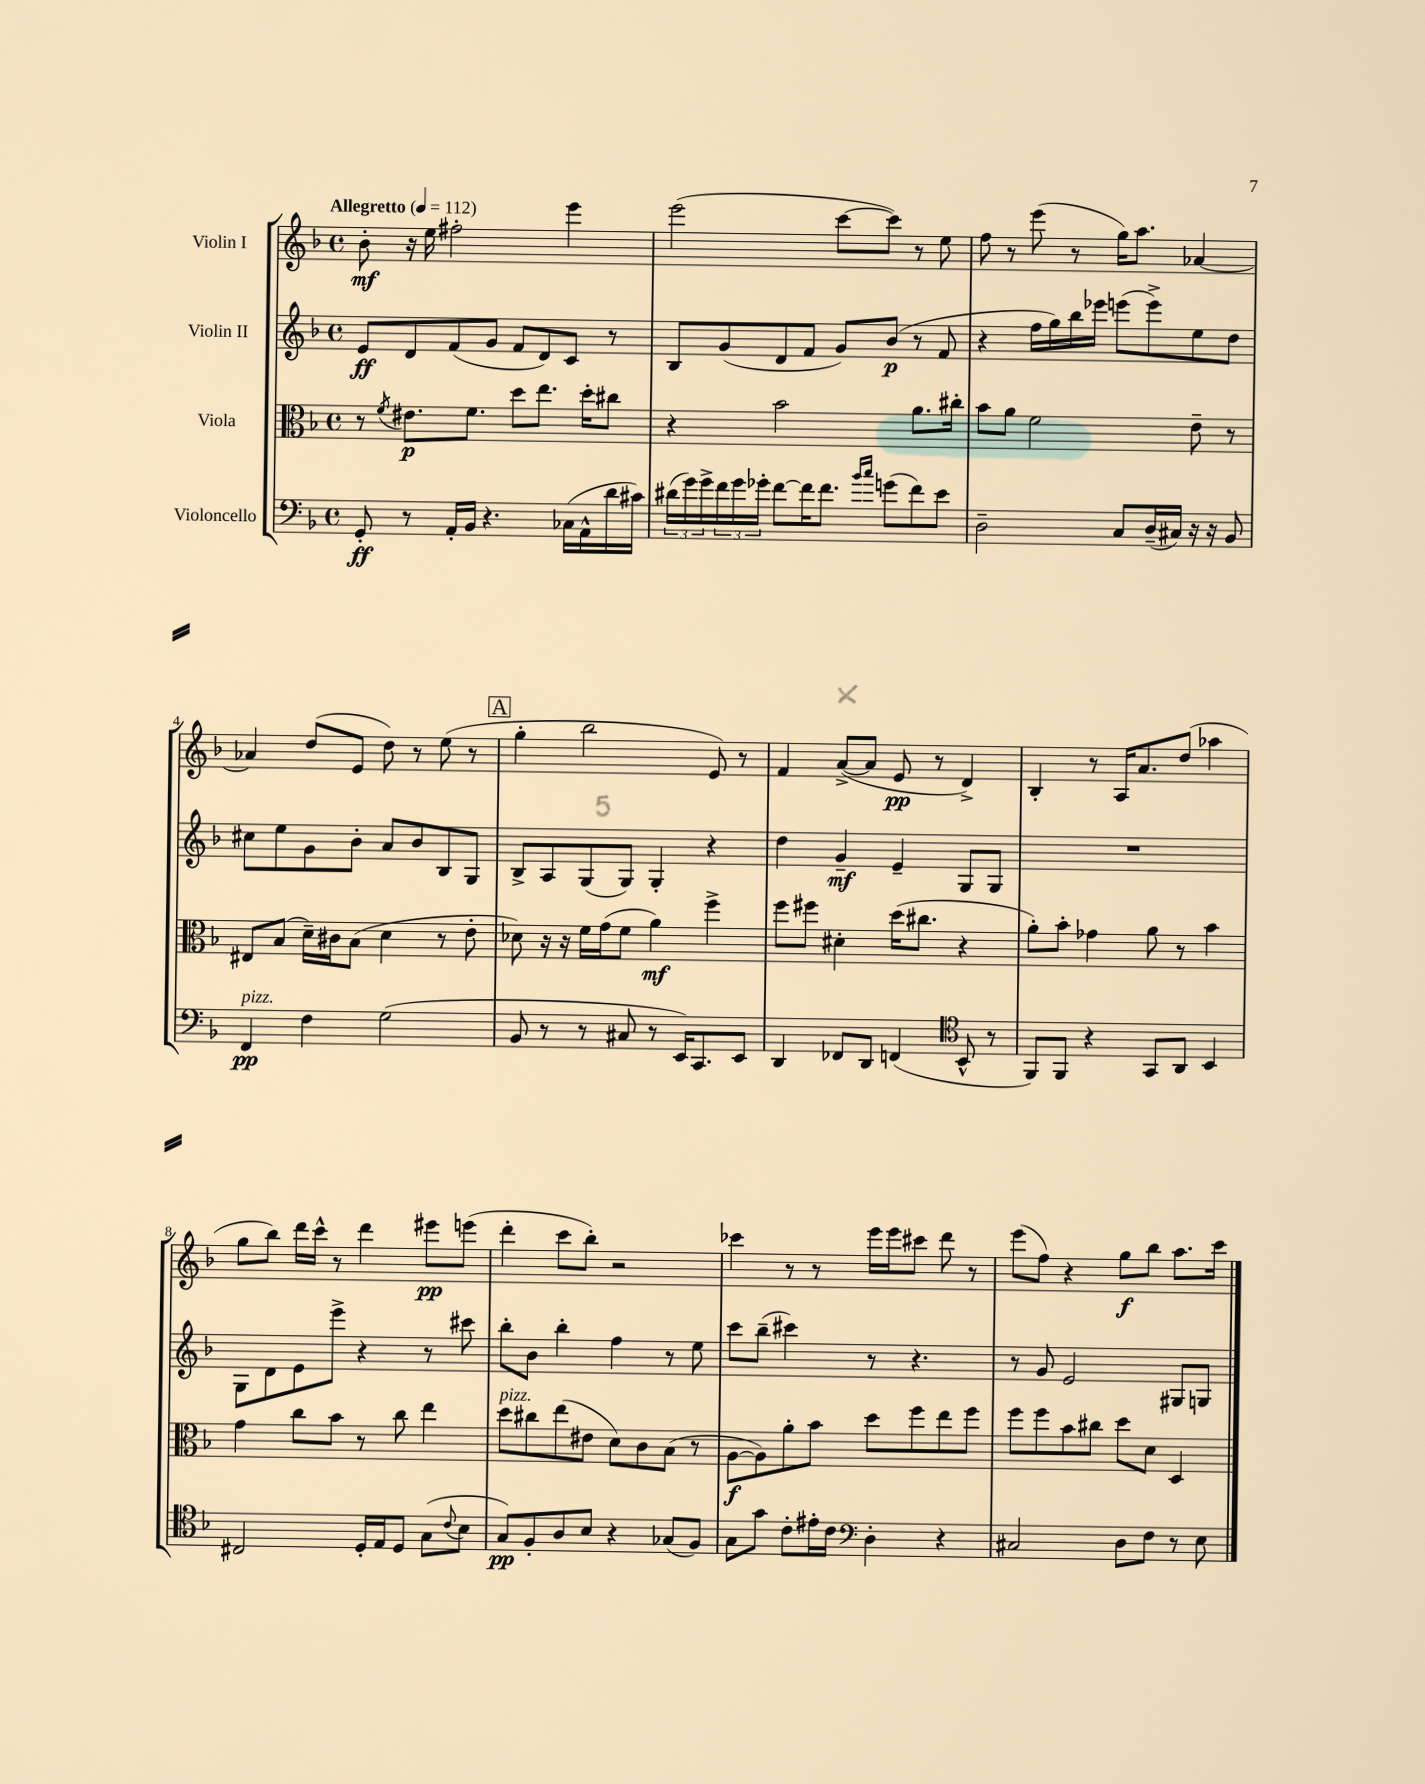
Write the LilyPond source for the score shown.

<<
\new StaffGroup <<
\new Staff = "s0" \with { instrumentName = "Violin I" } {
    \clef treble \key f \major \defaultTimeSignature \time 4/4 \tempo "Allegretto" 4 = 112
    bes'8-.\mf r16 e''16 fis''2-. e'''4 |
    e'''2( c'''8~ c'''8) r8 e''8 |
    f''8 r8 e'''8( r8 g''16) a''8. aes'4~ |
    aes'4 d''8( e'8 d''8) r8 e''8( r8 |
    \mark \markup { \box "A" } g''4-. bes''2 e'8) r8 |
    f'4 a'8~->( a'8 e'8\pp r8 d'4->) |
    bes4-. r8 a16 a'8. d''8( aes''4 |
    g''8 bes''8) d'''16 c'''16-^ r8 d'''4 eis'''8\pp e'''8( |
    d'''4-. c'''8 bes''8-.) r2 |
    ces'''4 r8 r8 e'''16 e'''16 cis'''8 d'''8 r8 |
    e'''8( f''8) r4 g''8\f bes''8 a''8. c'''16 \bar "|." |
}
\new Staff = "s1" \with { instrumentName = "Violin II" } {
    \clef treble \key f \major \defaultTimeSignature \time 4/4
    e'8\ff d'8 f'8( g'8 f'8 d'8) c'8 r8 |
    bes8 g'8( d'8 f'8 g'8) bes'8\p( r8 f'8 |
    r4 f''16 g''16) bes''16 ees'''16 e'''8( e'''8->) e''8 d''8 |
    cis''8 e''8 g'8 bes'8-. a'8 bes'8 bes8 g8 |
    \mark \markup { \box "A" } bes8-> a8 g8( g8) g4-. r4 |
    d''4 g'4--\mf e'4-- g8 g8 |
    R1 |
    g8 d'8 e'8 e'''8-> r4 r8 cis'''8 |
    bes''8-. bes'8 bes''4-. f''4 r8 e''8 |
    c'''8 bes''8--( cis'''4) r8 r4. |
    r8 g'8 e'2 gis8 g8 \bar "|." |
}
\new Staff = "s2" \with { instrumentName = "Viola" } {
    \clef alto \key f \major \defaultTimeSignature \time 4/4
    r8 \acciaccatura { f'8 } eis'8.\p f'8. d''8 e''8. d''16-. cis''8 |
    r4 bes'2 a'8. cis''16-. |
    bes'8 a'8 f'2 e'8-- r8 |
    eis8 bes8( d'16--) cis'16 bes8( d'4 r8 e'8-. |
    \mark \markup { \box "A" } des'8) r16 r16 f'16 g'16( f'8 a'4\mf) f''4-> |
    f''8 fis''8 dis'4-. d''16( cis''8. r4 |
    a'8-.) bes'8-. ges'4 a'8 r8 bes'4 |
    g'4 c''8 bes'8 r8 c''8 e''4 |
    d''8^\markup { \italic "pizz." } cis''8 e''8( eis'8 d'8) c'8 bes8( r8 |
    a8~\f a8) a'8-. bes'8 d''8 f''8 e''8 f''8 |
    f''8 f''8 bes'8 cis''8 d''8 d'8 d4 \bar "|." |
}
\new Staff = "s3" \with { instrumentName = "Violoncello" } {
    \clef bass \key f \major \defaultTimeSignature \time 4/4
    g,8-.\ff r8 a,16-. bes,16 r4. ces16( a,16-^ d'16 cis'16) |
    \tuplet 3/2 { dis'16( g'16) g'16-> } \tuplet 3/2 { f'16 g'16 ges'16-. } f'8~ f'16 f'8. \grace { bes'16 c''16 } g'8( f'8) e'8 |
    d2-- c8 d16--( cis16) r16 r16 bes,8 |
    f,4\pp^\markup { \italic "pizz." } f4 g2( |
    \mark \markup { \box "A" } bes,8 r8 r8 cis8 r8 e,16) c,8. e,8 |
    d,4 fes,8 d,8 f,4( \clef tenor bes,8-^ r8 |
    f,8) f,8 r4 g,8 a,8 bes,4 |
    cis2 d16-. e16 d8 g8( \appoggiatura { c'8 } bes8 |
    g8\pp) f8-. a8 bes8 r4 ges8( f8) |
    g8 g'8 c'8-. eis'16-. c'16 \clef bass d4-. r4 |
    cis2 d8 f8 r8 e8 \bar "|." |
}
>>
>>
